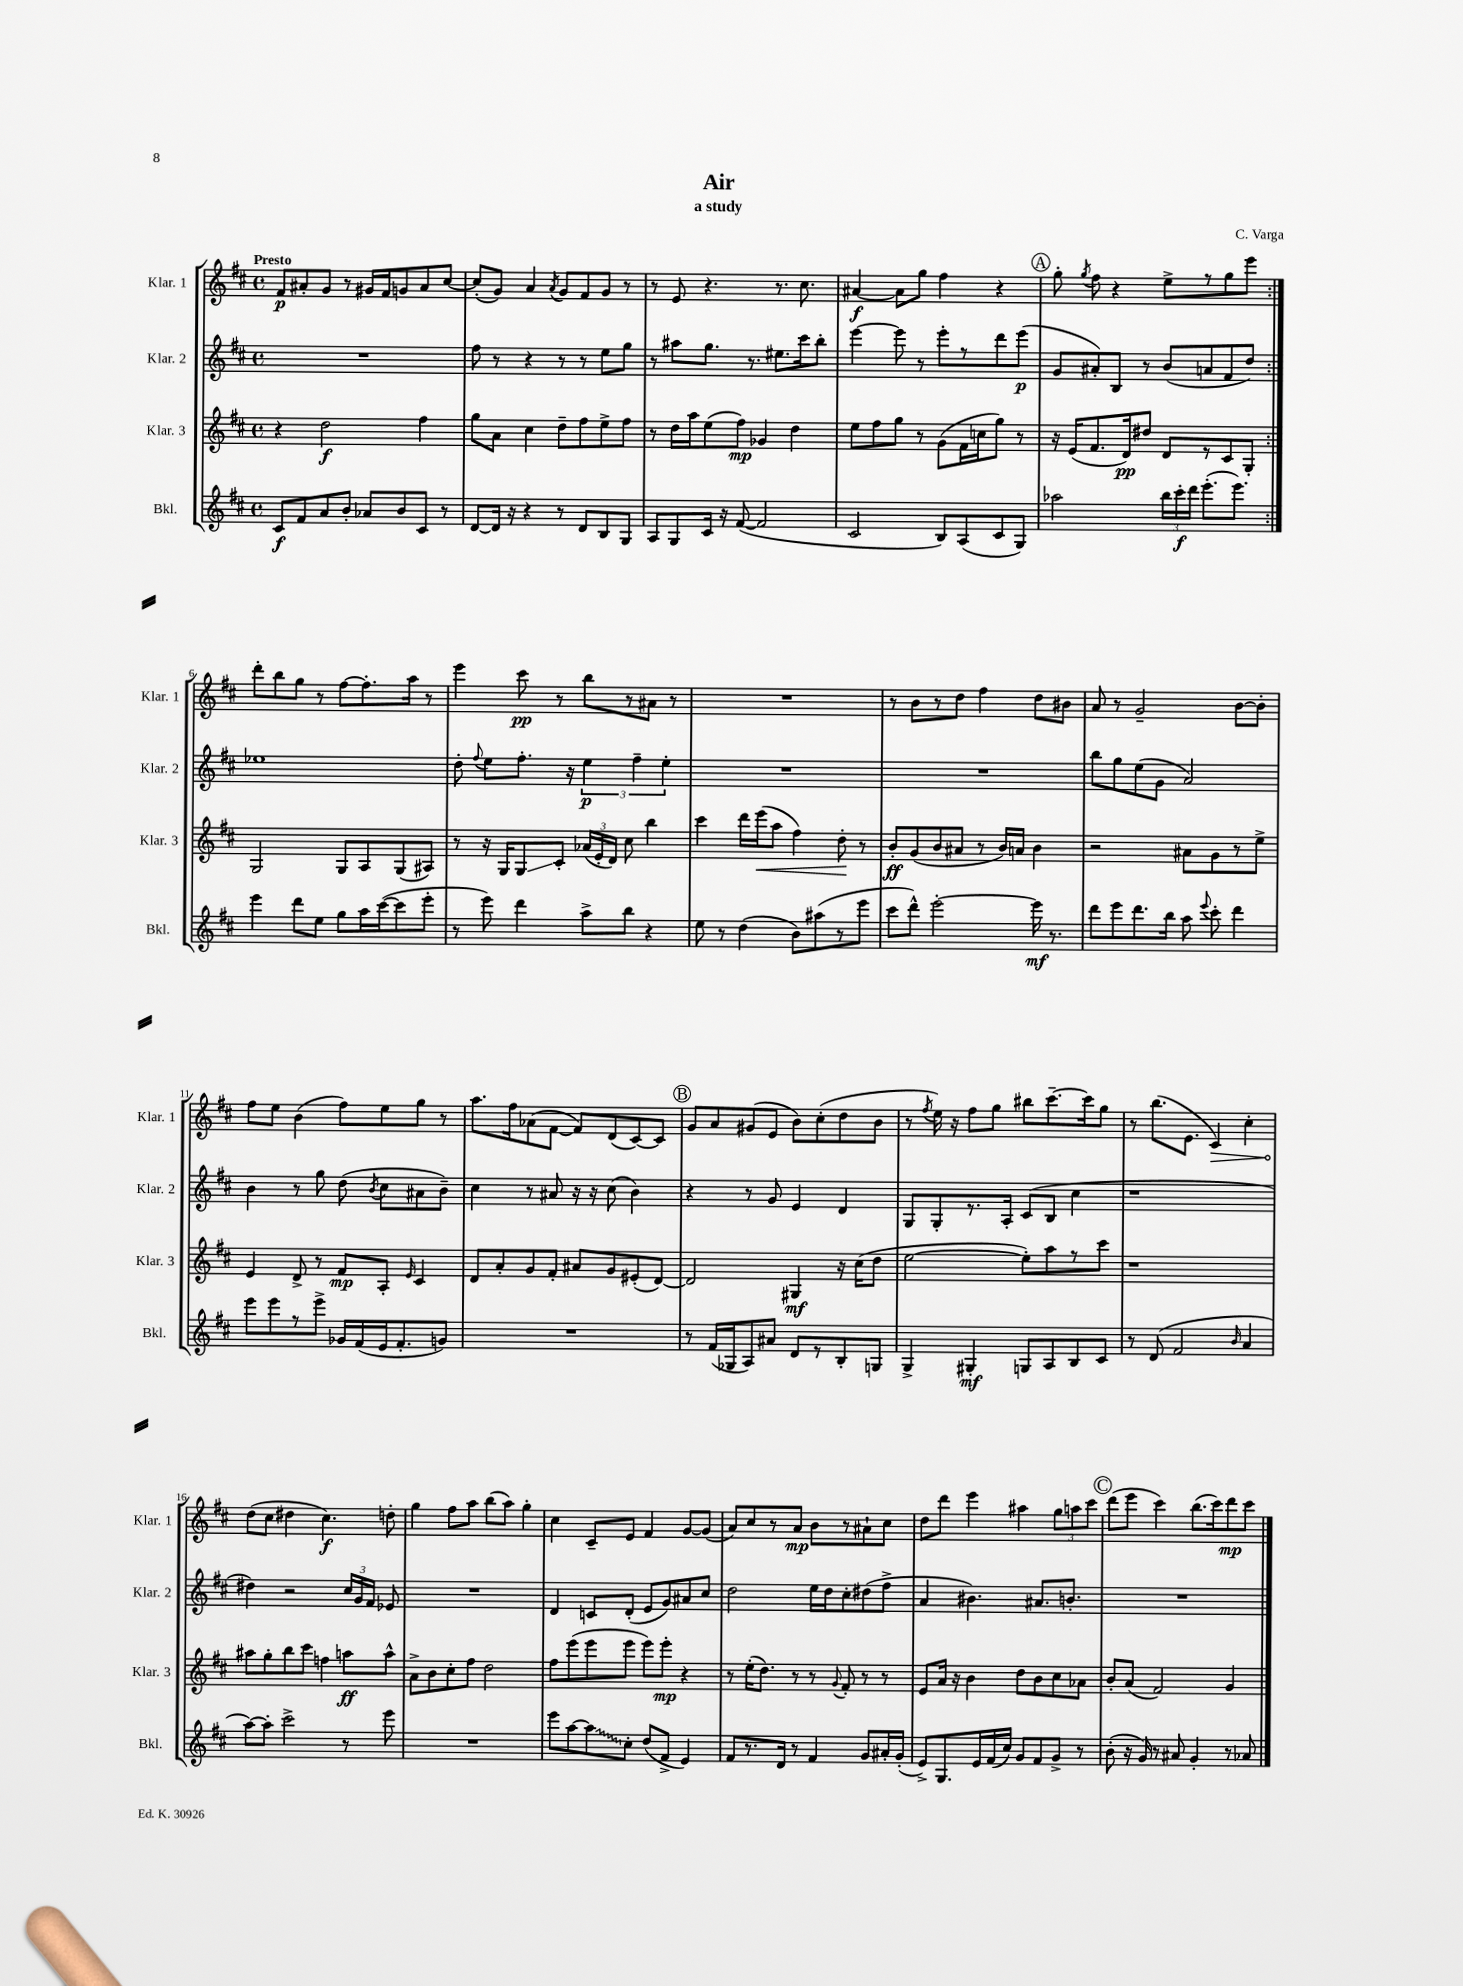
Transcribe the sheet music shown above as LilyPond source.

\header { title = "Air" composer = "C. Varga" subtitle = "a study" }
<<
\new StaffGroup <<
\new Staff = "s0" \with { instrumentName = "Klar. 1" shortInstrumentName = "Klar. 1" } {
    \clef treble \key d \major \defaultTimeSignature \time 4/4 \tempo "Presto"
    \autoBeamOff \repeat volta 2 { fis'8[\p ais'8-. g'8] r8 gis'16[ fis'16 g'8 ais'8 cis''8]~ |
    cis''8[-.( g'8]) a'4 \acciaccatura { a'8 } g'8[ fis'8 g'8] r8 |
    r8 e'8 r4. r8. cis''8. |
    ais'4~\f ais'8[ g''8] fis''4 r4 |
    \mark \markup { \circle "A" } g''8-. \acciaccatura { g''8 } fis''8 r4 e''8[-> r8 g''8 e'''8] | }
    d'''8[-. b''8 g''8] r8 fis''8[~ fis''8.-. a''16] r8 |
    e'''4 cis'''8\pp r8 b''8[ r8 ais'8] r8 |
    R1 |
    r8 b'8[ r8 d''8] fis''4 d''8[ bis'8] |
    a'8 r8 g'2-- b'8[~ b'8]-. |
    fis''8[ e''8] b'4( fis''8[) e''8 g''8] r8 |
    a''8.[ fis''16 aes'8( fis'8]~ fis'8[) d'8( cis'8~) cis'8] |
    \mark \markup { \circle "B" } g'8[ a'8 gis'8( e'8] b'8[) cis''8-.( d''8 b'8] |
    r8 \acciaccatura { fis''8 } e''16) r16 fis''8[ g''8] bis''8[ cis'''8.~-- cis'''16 g''8] |
    r8 b''8.[( e'8.] \once \override Hairpin.circled-tip = ##t cis'4\>) cis''4-. |
    d''8[\!( cis''8] dis''4 cis''4.\f) d''8-. |
    g''4 fis''8[ a''8] b''8[( a''8]) g''4-. |
    cis''4 cis'8[-- e'8] fis'4 g'8[~ g'8]( |
    a'8[) cis''8 r8 a'8]\mp b'8[ r8 ais'8-! cis''8] |
    d''8[ d'''8] e'''4 ais''4 \tuplet 3/2 { g''8[ a''8 cis'''8] } |
    \mark \markup { \circle "C" } d'''8[( e'''8] cis'''4) b''8.[( cis'''16) d'''8\mp cis'''8] \bar "|." |
}
\new Staff = "s1" \with { instrumentName = "Klar. 2" shortInstrumentName = "Klar. 2" } {
    \clef treble \key d \major \defaultTimeSignature \time 4/4
    \autoBeamOff \repeat volta 2 { R1 |
    fis''8 r8 r4 r8 r8 e''8[ g''8] |
    r8 ais''8[ g''8.] r8. eis''8.[ cis'''16 b''8]-. |
    e'''4~ e'''8 r8 e'''8[-. r8 d'''8 e'''8]\p( |
    \mark \markup { \circle "A" } g'8[ ais'8-.) b8] r8 b'8[( a'8 fis'8 d''8]) | }
    ees''1 |
    d''8-. \appoggiatura { fis''8 } e''8[ fis''8.]-. r16 \tuplet 3/2 { e''4\p fis''4-- e''4-. } |
    R1 |
    R1 |
    b''8[ g''8 e''8( g'8] a'2) |
    b'4 r8 g''8 d''8( \acciaccatura { b'8 } cis''8[ ais'8 b'8]--) |
    cis''4 r8 ais'8 r16 r16 cis''8( b'4) |
    \mark \markup { \circle "B" } r4 r8 g'8 e'4 d'4 |
    g8[ g8-. r8. a16]-. cis'8[( b8] cis''4 |
    r1 |
    dis''4) r2 \tuplet 3/2 { cis''16[ g'16 fis'16] } ees'8 |
    R1 |
    d'4 c'8[ d'8]-.( e'8[ g'8) ais'8 cis''8] |
    d''2 e''16[ d''16 cis''8-. dis''8( fis''8]-> |
    a'4 bis'4.) ais'8.[ b'8.]-. |
    \mark \markup { \circle "C" } R1 \bar "|." |
}
\new Staff = "s2" \with { instrumentName = "Klar. 3" shortInstrumentName = "Klar. 3" } {
    \clef treble \key d \major \defaultTimeSignature \time 4/4
    \autoBeamOff \repeat volta 2 { r4 d''2\f fis''4 |
    g''8[ a'8] cis''4 d''8[-- fis''8 e''8-> fis''8] |
    r8 d''16[ a''16 e''8( fis''8]\mp) ges'4 d''4 |
    e''8[ fis''8 g''8] r8 g'8[( fis'16 c''16 g''8]) r8 |
    \mark \markup { \circle "A" } r16 e'16[( fis'8. d'16\pp) dis''8] d'8[ r8 cis'8 g8]-. | }
    g2 g8[ a8 g8( ais8]) |
    r8 r16 g16[ g8\glissando cis'8]-. \tuplet 3/2 { aes'16[( e'16-. d'16]) } cis''8 b''4 |
    cis'''4 d'''16[ e'''16\<( a''8] fis''4) d''8-.\! r8 |
    b'8[-.\ff g'8( b'8 ais'8] r8 b'16[) a'16] b'4 |
    r2 ais'8[ g'8 r8 e''8]-> |
    e'4 d'8-> r8 fis'8[\mp a8]-. \grace { e'16 } cis'4 |
    d'8[ a'8-. g'8 fis'8]-. ais'8[ g'8 eis'8-.( d'8]~) |
    \mark \markup { \circle "B" } d'2 gis4\mf r16 cis''16[( d''8] |
    e''2~ e''8[-.) a''8 r8 cis'''8] |
    r1 |
    ais''8[ g''8-. b''8 cis'''8] f''4 a''8[\ff a''8]-^ |
    a'8[-> b'8 cis''8-. fis''8] d''2 |
    fis''8[ e'''8( e'''8 e'''8] e'''8[) e'''8]-.\mp r4 |
    r8 e''16[-.( d''8.]) r8 r8 \appoggiatura { g'8 } fis'8-. r8 r8 |
    e'8[ a'16] r16 b'4 d''8[ b'8 cis''8 aes'8] |
    \mark \markup { \circle "C" } b'8[-. a'8]( fis'2) g'4 \bar "|." |
}
\new Staff = "s3" \with { instrumentName = "Bkl." shortInstrumentName = "Bkl." } {
    \clef treble \key d \major \defaultTimeSignature \time 4/4
    \autoBeamOff \repeat volta 2 { cis'8[\f fis'8 a'8 b'8]-. aes'8[ b'8 cis'8] r8 |
    d'8[~ d'16] r16 r4 r8 d'8[ b8 g8] |
    a8[ g8 cis'16] r16 fis'8~( fis'2 |
    cis'2 b8[) a8( cis'8 g8]) |
    \mark \markup { \circle "A" } aes''2 \tuplet 3/2 { b''16[ cis'''16-.\f d'''16] } e'''8.[-.( e'''8.]) | }
    e'''4 d'''8[ e''8] g''8[ a''16 cis'''16~( cis'''8 e'''8]-. |
    r8 e'''8) d'''4 a''8[-> b''8] r4 |
    e''8 r8 d''4( b'8[) ais''8( r8 e'''8] |
    cis'''8[ d'''8]-^) e'''2~-. e'''16\mf r8. |
    d'''8[ e'''8 d'''8. b''16] a''8 \appoggiatura { e'''8 } cis'''8-. d'''4 |
    e'''8[ e'''8 r8 e'''8]-> ges'16[ fis'16( e'16 fis'8.-. g'8]) |
    R1 |
    \mark \markup { \circle "B" } r8 fis'16[( ges16 a8) ais'8] d'8[ r8 b8-. g8] |
    g4-> gis4-.\mf g8[ a8 b8 cis'8] |
    r8 d'8( fis'2 \grace { b'16 } a'4 |
    a''8[~) a''8]-. cis'''2-> r8 e'''8 |
    R1 |
    e'''8[ a''8~ \once \override Glissando.style = #'zigzag a''8\glissando cis''8]-. d''8[( fis'8]-> e'4) |
    fis'8[ r8. d'16] r8 fis'4 g'8[ ais'16-. g'16]-.( |
    e'8[->) g8. e'16 fis'16( cis''16]) g'8[ fis'8 g'8]-> r8 |
    \mark \markup { \circle "C" } b'8-.( r16 g'16) r8 ais'8 g'4-. r8 aes'8 \bar "|." |
}
>>
>>
